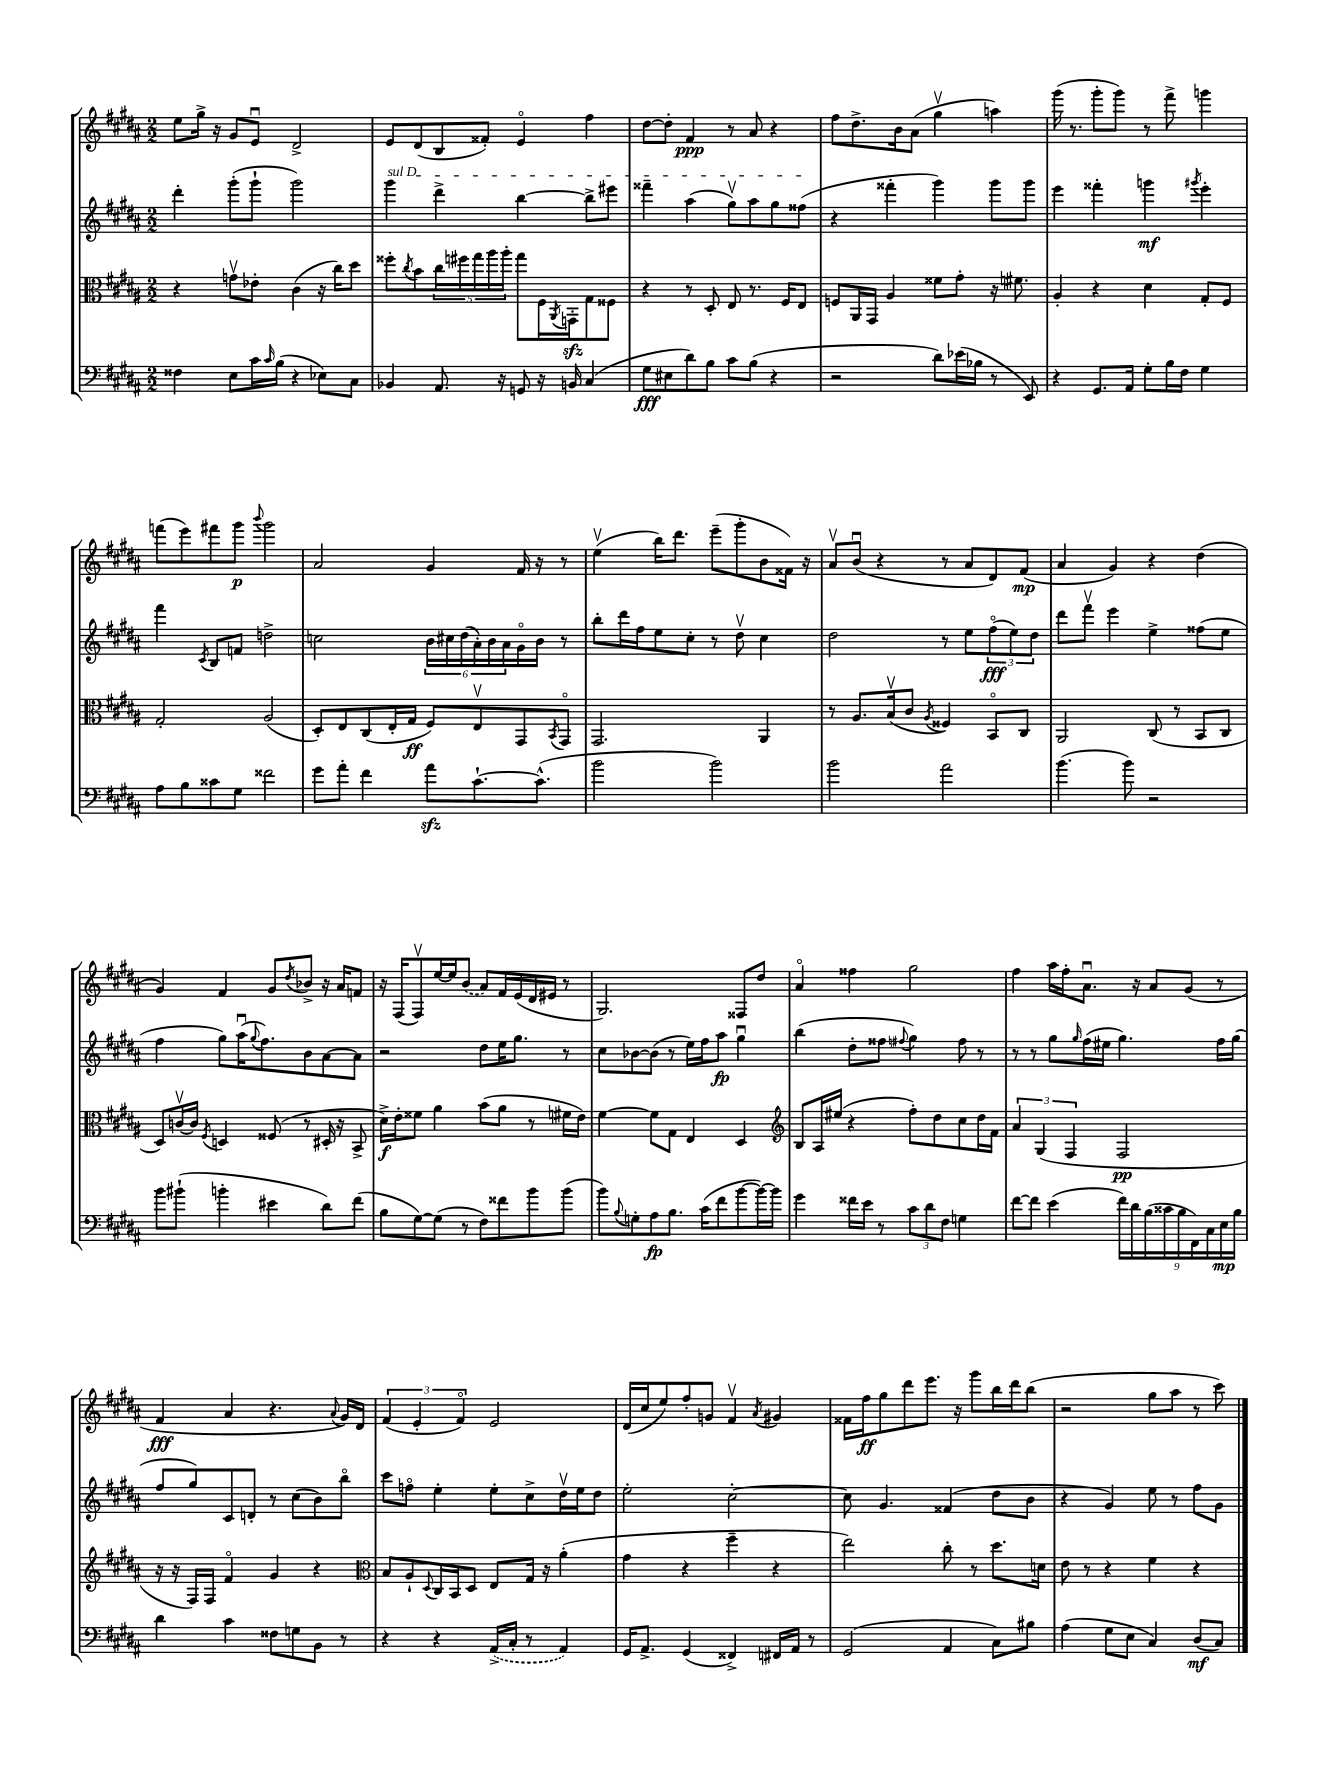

**kern	**kern	**kern	**kern
*staff4	*staff3	*staff2	*staff1
*clefF4	*clefC3	*clefG2	*clefG2
*k[f#c#g#d#a#]	*k[f#c#g#d#a#]	*k[f#c#g#d#a#]	*k[f#c#g#d#a#]
*M2/2	*M2/2	*M2/2	*M2/2
4F##	4r	4ddd#'	8ee
.	.	.	16gg#^
.	.	.	16r
8E	8gv	(8ggg#'	8g#
16c#	8e-'	8ggg#`	8eu
16qqc#	.	.	.
(16B	.	.	.
4r	(4c#	2ggg#)	2d#^
8E-)	16r	.	.
.	16cc#)	.	.
8C#	8dd#	.	.
=	=	=	=
4BB-	8ff##'	4ggg#	8e
.	8qcc#	.	.
.	8b	.	(8d#
8.AA#	20cc#	4ddd#^	8B
.	20ff#	.	.
.	20gg#	.	.
.	.	.	8f##')
.	20aa#	.	.
16r	.	.	.
.	20aa#'	.	.
8GG	8gg#	[4bb	4eo
16r	16F#	.	.
.	8qAA#	.	.
16BB	16GG'	.	.
(4C#	8G#	8bb^]	4ff#
.	8F##	8eee#	.
=	=	=	=
8G#	4r	4fff##~	[8dd#
8E#	.	.	8dd#']
8d#)	8r	(4aa#	4f#
8B	8D#'	.	.
8c#	8E	8gg#v)	8r
(8B	8.r	8aa#	8a#
4r	.	8gg#	4r
.	16F#	.	.
.	8E	(8ff##	.
=	=	=	=
2r	8F	4r	8ff#
.	16AA#	.	8.dd#^
.	16GG#	.	.
.	4A#	4fff##'	.
.	.	.	16b
.	.	.	(8a#
8d#)	8f##	4ggg#)	4gg#v
(16e-	8g#'	.	.
16B-	.	.	.
8r	16r	8ggg#	4aa)
.	8.f#	.	.
8EE)	.	8ggg#	.
=	=	=	=
4r	4A#'	4eee	(16ggg#
.	.	.	8.r
8.GG#	4r	4fff##'	8ggg#'
.	.	.	8ggg#)
16AA#	.	.	.
8G#'	4d#	4ggg	8r
16B	.	.	8fff#^
16F#	.	.	.
.	.	8qggg#	.
4G#	8G#'	4eee'	4ggg
.	8F#	.	.
=	=	=	=
8A#	2G#'	4fff#	(8fff
8B	.	.	8eee)
.	.	8qc#	.
8c##	.	8B	8fff#
8G#	.	8f	8ggg#
.	.	.	8qqbbb
2f##	(2A#	2dd^	2ggg#
=	=	=	=
8g#	8D#')	2cc	2a#
8a#'	8E	.	.
4f#	(8C#	.	.
.	16E'	.	.
.	16G#	.	.
8a#	8F#)	24b	4g#
.	.	24cc#	.
.	.	(24dd#	.
[8.c#`	8Ev	24a#')	.
.	.	24b	.
.	.	24a#	.
.	8GG#	16g#o	16f#
(8.c#^^]	.	16b	16r
.	8qBB	.	.
.	8GG#o	8r	8r
=	=	=	=
2b	2.GG#	8bb'	(4eev
.	.	16ddd#	.
.	.	16ff#	.
.	.	8ee	16bb)
.	.	.	8.ddd#
.	.	8cc#'	.
2b)	.	8r	(8eee~
.	.	8dd#v	8ggg#'
.	4AA#	4cc#	8b
.	.	.	16f##)
.	.	.	16r
=	=	=	=
2b	8r	2dd#	8a#v
.	8.A#	.	(8bu
.	.	.	4r
.	(16Bv	.	.
.	8c#	.	.
.	8qA#	.	.
2a#	4F##)	8r	8r
.	.	8ee	8a#
.	8BBo	(12ff#o	8d#)
.	.	12ee)	.
.	8C#	.	(8f#
.	.	12dd#	.
=	=	=	=
(4.b	2AA#	8ddd#	4a#
.	.	8fff#v	.
.	.	4eee	4g#)
8b)	.	.	.
2r	(8C#	4ee^	4r
.	8r	.	.
.	8BB	(8ff##	(4dd#
.	8C#	8ee	.
=	=	=	=
8b	8D#)	4ff#	4g#)
(8b#`	[16cv	.	.
.	16c]	.	.
.	8qF#	.	.
4b'	4D	8gg#)	4f#
.	.	(16aa#u	.
.	.	8qqgg#	.
.	.	8.ff#)	.
4e#	(8F##	.	8g#
.	.	.	8qdd#
.	8r	8b	8b-^
8d#)	16D#'	[8a#	16r
.	16r	.	16a#
(8f#	8BB^	8a#]	8f
=	=	=	=
8B	16d#^)	2r	16r
.	16e'	.	(16F#
[8G#)	8f##	.	8F#v)
(8G#]	4a#	.	[16ee
.	.	.	16ee]
8r	.	.	(8b
8F#)	(8b	8dd#	8a#)
8f##	8a#	16ee	16f#
.	.	8.gg#	(16e
8b	8r	.	16d#
.	.	.	16e#
(8b	16f#	8r	8r
.	16e)	.	.
=	=	=	=
8b)	[4f#	8cc#	2.G#)
8qqB	.	.	.
8G'	.	[8b-	.
8A#	8f#]	(8b-]	.
8.B	8G#	8r	.
.	4E	16ee)	.
(16c#	.	16ff#	.
8f#	.	8aa#	.
[8b	4D#	4gg#u	8F##
16b_)	.	.	8dd#
16b]	.	.	.
=	=	=	=
*	*clefG2	*	*
4g#	8B	(4bb	4a#o
.	16A#	.	.
.	(16ee#	.	.
16f##	4r	8dd#'	4ff##
16e	.	.	.
8r	.	8ff##	.
.	.	8qqff#	.
12c#	8ff#')	4gg#)	2gg#
12d#	.	.	.
.	8dd#	.	.
12F#	.	.	.
4G	8cc#	8ff#	.
.	16dd#	8r	.
.	16f#	.	.
=	=	=	=
[8f#	6a#	8r	4ff#
8f#]	.	8r	.
.	(6G#	.	.
(4e	.	8gg#	16aa#
.	.	.	16ff#'
.	6F#	.	.
.	.	16qqgg#	.
.	.	(16ff#	8.a#u
.	.	16ee#	.
18f#)	2F#	4.gg#)	.
18d#	.	.	.
.	.	.	16r
(18B	.	.	.
.	.	.	8a#
18c##	.	.	.
18B	.	.	.
.	.	.	(8g#
18FF#)	.	.	.
18C#	.	.	.
.	.	16ff#	8r
18E	.	.	.
.	.	(16gg#	.
18B	.	.	.
=	=	=	=
4d#	16r	8ff#	4f#
.	16r	.	.
.	16F#)	8gg#)	.
.	16F#	.	.
4c#	4f#o	8c#	4a#
.	.	8d'	.
8F##	4g#	8r	4.r
8G	.	(8cc#	.
8BB	4r	8b)	.
.	.	.	8qqa#
8r	.	8bbo	16g#)
.	.	.	16d#
=	=	=	=
*	*clefC3	*	*
4r	8B	8ccc#	(6f#
.	8A#`	8ffo	.
.	.	.	6e'
.	8qqD#	.	.
4r	16C#	4ee'	.
.	16BB	.	.
.	.	.	6f#o)
.	8D#	.	.
(16AA#^	8E	8ee'	2e
16C#'	.	.	.
8r	16G#	8cc#^	.
.	16r	.	.
4AA#)	(4a#'	16dd#v	.
.	.	16ee	.
.	.	8dd#	.
=	=	=	=
16GG#	4g#	2ee'	(16d#
8.AA#^	.	.	16cc#
.	.	.	8ee)
(4GG#	4r	.	8ff#'
.	.	.	8g
4FF##^)	4ff#~	[2cc#'	4f#v
.	.	.	8qa#
16FF#	4r	.	4g#
16AA#	.	.	.
8r	.	.	.
=	=	=	=
(2GG#	2ee)	8cc#]	16f##
.	.	.	16ff#
.	.	4.g#	8gg#
.	.	.	8ddd#
.	.	.	8.eee
4AA#	8cc#'	(4f##	.
.	.	.	16r
.	8r	.	8ggg#
8C#)	8.dd#	8dd#	16bb
.	.	.	16ddd#
8B#	.	8b	(8bb
.	16d	.	.
=	=	=	=
(4A#	8e	4r	2r
.	8r	.	.
8G#	4r	4g#)	.
8E	.	.	.
4C#)	4f#	8ee	8gg#
.	.	8r	8aa#
(8D#	4r	8ff#	8r
8C#)	.	8g#	8ccc#)
==	==	==	==
*-	*-	*-	*-
